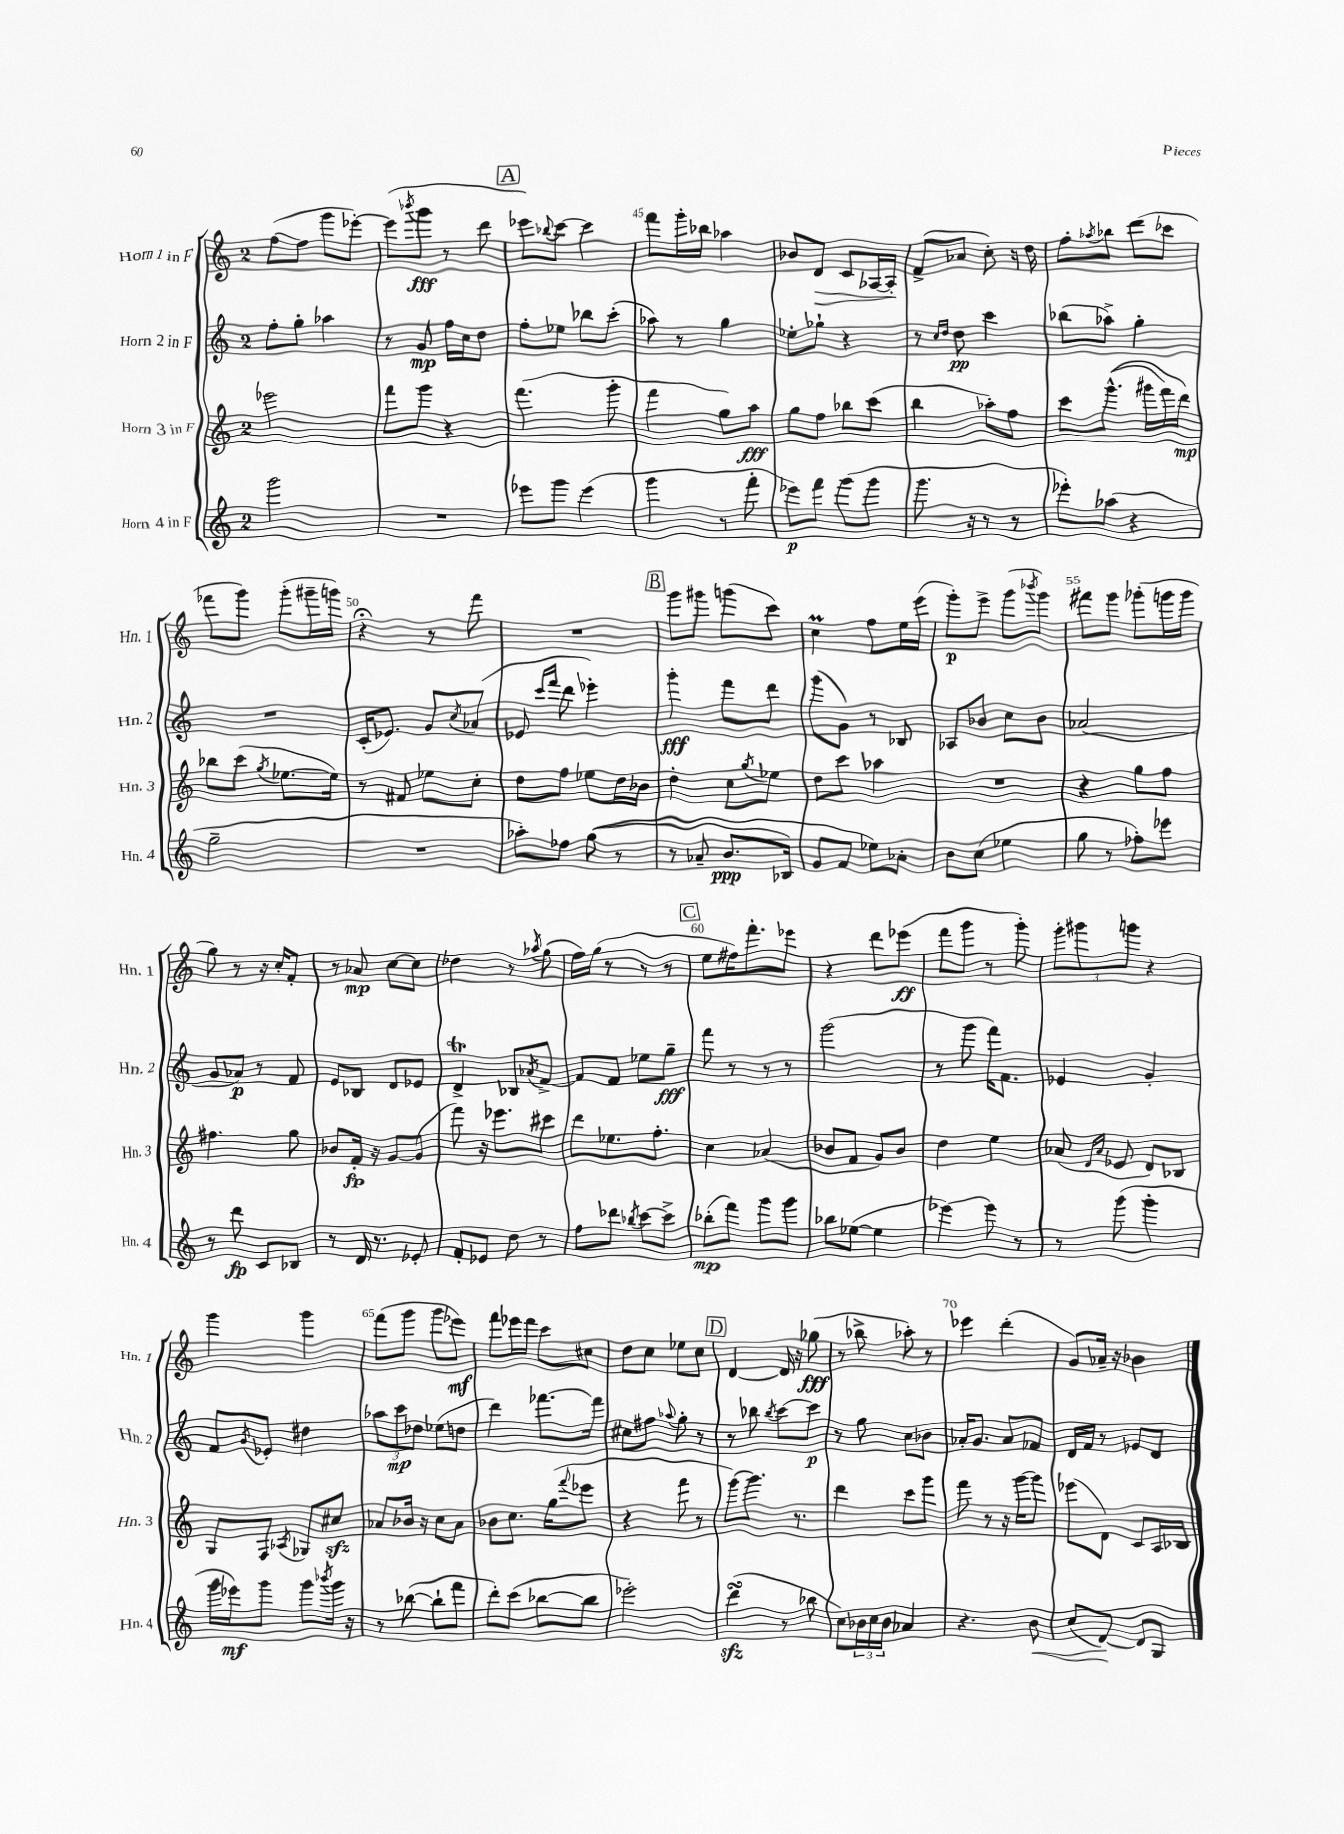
<<
\new StaffGroup <<
\new Staff = "s0" \with { instrumentName = "Horn 1 in F" shortInstrumentName = "Hn. 1" } {
    \clef treble \key c \major \once \override Staff.TimeSignature.style = #'single-digit \time 2/4
    f''8~( f''8 g'''8 ees'''8~-.) |
    ees'''8( \acciaccatura { bes'''8 } g'''8\fff r8 d'''8 |
    \mark \markup { \box "A" } ees'''8) \appoggiatura { bes''8 } c'''8~ c'''4 |
    f'''8 g'''16-. bes''16 aes''4 |
    bes'8 d'8\> c'8 aes16~ aes16-.\! |
    f'8->( aes'8 c''8-.) r16 d''16 |
    f''8-. \acciaccatura { aes''8 } bes''8 d'''8( ces'''8 |
    fes'''8 g'''8) g'''8-.( gis'''16-- g'''16) |
    r4\fermata r8 f'''8 |
    R2 |
    \mark \markup { \box "B" } g'''8 gis'''8 g'''8( c'''8) |
    c''4\prall f''8 e''16 e'''16( |
    g'''8-.\p) e'''8-> g'''8( \acciaccatura { bes'''8 } g'''8) |
    fis'''8 g'''8 ges'''8-.( g'''16 g'''16 |
    g''8) r8 r16 c''16-. f'8-. |
    r8 aes'8\mp c''8~ c''8 |
    des''4 r8 \acciaccatura { aes''8 } g''8( |
    f''16) g''16( r8 r8 r8 |
    \mark \markup { \box "C" } e''8 fis''16) f'''8.-. ees'''8 |
    r4 d'''8 ees'''8\ff( |
    f'''8 g'''8 r8 g'''8-.) |
    \tuplet 3/2 { g'''8-. gis'''8 g'''8 } r4 |
    g'''4 g'''4 |
    f'''8( g'''8 g'''8 ees'''8\mf) |
    f'''8 ees'''16 f'''16 c'''8 cis''8 |
    d''8 c''8 ees''8 c''8 |
    \mark \markup { \box "D" } d'4~ d'16 r16 ges''8\fff( |
    r8 bes''8-> aes''8-.) r8 |
    ees'''4 d'''4-.( |
    g'8) aes'16-- r16 bes'4 \bar "|." |
}
\new Staff = "s1" \with { instrumentName = "Horn 2 in F" shortInstrumentName = "Hn. 2" } {
    \clef treble \key c \major \once \override Staff.TimeSignature.style = #'single-digit \time 2/4
    f''8-. g''8-. aes''4 |
    r8 g'8\mp f''16 c''16 d''8 |
    \mark \markup { \box "A" } f''8-. ees''8 bes''8 c'''8-.( |
    aes''8) r8 g''4 |
    ees''8-. ges''8-! r4 |
    r8 \grace { c''16 d''16 } d''8\pp c'''4 |
    bes''8( aes''8->) g''4-. |
    R2 |
    c'16-.( ees'8.) g'8 \acciaccatura { c''8 } aes'8( |
    ees'8 \grace { c'''16 f'''16 } d'''8 ees'''4-.) |
    \mark \markup { \box "B" } g'''4-.\fff f'''8 d'''8 |
    g'''8( g'8) r8 bes8 |
    aes8 bes'8 c''8 bes'8 |
    aes'2( |
    g'8 aes'8\p) r8 f'8 |
    e'8 bes8 d'8 ees'8 |
    d'4->\trill bes8 \acciaccatura { aes'8 } f'8~-> |
    f'8 f'8 ees''8 g''8--\fff |
    \mark \markup { \box "C" } f'''8 r8 r8 r8 |
    g'''2( |
    r8 g'''8 f'''16) f'8. |
    ees'4 g'4-. |
    f'8 \acciaccatura { g'8 } ees'8-. dis''4 |
    \tuplet 3/2 { aes''8 c'''8\mp des''8 } ees''8( d''8 |
    d'''4) fes'''8.~ fes'''16 |
    cis''8 fis''8 \appoggiatura { aes''8 } g''8-. r8 |
    \mark \markup { \box "D" } r8 bes''8 \acciaccatura { bes''8 } c'''8~ c'''8\p |
    r8 g''8 c''8 bes'8 |
    aes'16-. g'8. aes'8 fes'8 |
    d'16 f'16 r8 ees'8 d'8 \bar "|." |
}
\new Staff = "s2" \with { instrumentName = "Horn 3 in F" shortInstrumentName = "Hn. 3" } {
    \clef treble \key c \major \once \override Staff.TimeSignature.style = #'single-digit \time 2/4
    ees'''2 |
    f'''8 g'''8 r4 |
    \mark \markup { \box "A" } f'''4.( g'''8-. |
    f'''4 g''8) a''8\fff |
    g''8 f''8 bes''8 c'''8( |
    b''4 aes''8-.) f''8 |
    c'''8 g'''8.-^(\( gis'''16 f'''16) d'''16\mp\) |
    bes''8 c'''8( \acciaccatura { g''8 } ees''8.~ ees''16) |
    r8 fis'8 ees''8 c''8-. |
    d''8 f''8 ees''8 d''16 bes'16 |
    \mark \markup { \box "B" } d''4-. c''8 \acciaccatura { g''8 } ees''8 |
    d''8 c'''8 aes''4 |
    R2 |
    r4 g''8 f''8 |
    fis''4. g''8 |
    bes'8 f'16-.\fp r16 g'8~ g'8( |
    f'''8) r16 ees'''8. cis'''8 |
    d'''8 ees''8. f''8.-. |
    \mark \markup { \box "C" } c''4 aes'4( |
    bes'8 f'8 g'8) bes'8 |
    d''4 e''4 |
    aes'8( \grace { d'16 aes'16 } ees'8 d'8) bes8 |
    g8 f8 \acciaccatura { aes8 } ges8 cis''8\sfz |
    aes'8 bes'16 r16 c''8 aes'8 |
    bes'8 c''8. g''16( \appoggiatura { f'''8 } ees'''8 |
    r4 f'''8 r8 |
    \mark \markup { \box "D" } g'''8~) g'''8. r8. |
    d'''4 c'''8 g'''8 |
    f'''8 r8 r16 g'''16~ g'''8 |
    ees'''8( d'8) c'8 a16 bes16 \bar "|." |
}
\new Staff = "s3" \with { instrumentName = "Horn 4 in F" shortInstrumentName = "Hn. 4" } {
    \clef treble \key c \major \once \override Staff.TimeSignature.style = #'single-digit \time 2/4
    g'''2 |
    R2 |
    \mark \markup { \box "A" } ees'''8 g'''8 ees'''4( |
    g'''4 r8 f'''8-. |
    ees'''8\p) f'''8 g'''8( g'''8 |
    g'''8. r16 r8 r8 |
    ees'''8-.) aes''8( r4 |
    g''2-- |
    R2 |
    aes''8-.) fes''8 g''8(\( r8 |
    \mark \markup { \box "B" } r8 aes'8-- b'8.\ppp bes16) |
    g'8 f'8 ees''8\) aes'8-. |
    b'8 c''8( ees''4 |
    g''8 r8 fes''8-.) ees'''8 |
    r8 d'''8\fp c'8 bes8 |
    r8 d'16 r8. ees'8-. |
    f'8-. ees'8 d''8 r8 |
    f''8 des'''8 \acciaccatura { bes''8 } c'''8~ c'''8-> |
    \mark \markup { \box "C" } bes''8-.\mp( f'''8) g'''8 g'''8 |
    bes''8 ees''8~( ees''4 |
    ees'''4~) ees'''8 r8 |
    r8 g'''8( g'''4-. |
    g'''16 ees'''16\mf) g'''8 g'''8 \acciaccatura { bes'''8 } g'''16 r16 |
    r8 bes''8~( bes''8-! f'''8 |
    d'''8-.) c'''8( bes''8~ bes''8 |
    ees'''2-.) |
    \mark \markup { \box "D" } d'''4\turn\sfz( r8 bes''8 |
    c''8) \tuplet 3/2 { bes'16 c''16 bes'16 } aes'4 |
    r4. b'8\< |
    c''8( d'8~\!) d'8 g8 \bar "|." |
}
>>
>>
\layout { \context { \Score currentBarNumber = #42 \override BarNumber.break-visibility = ##(#f #t #t) barNumberVisibility = #(every-nth-bar-number-visible 5) } }
